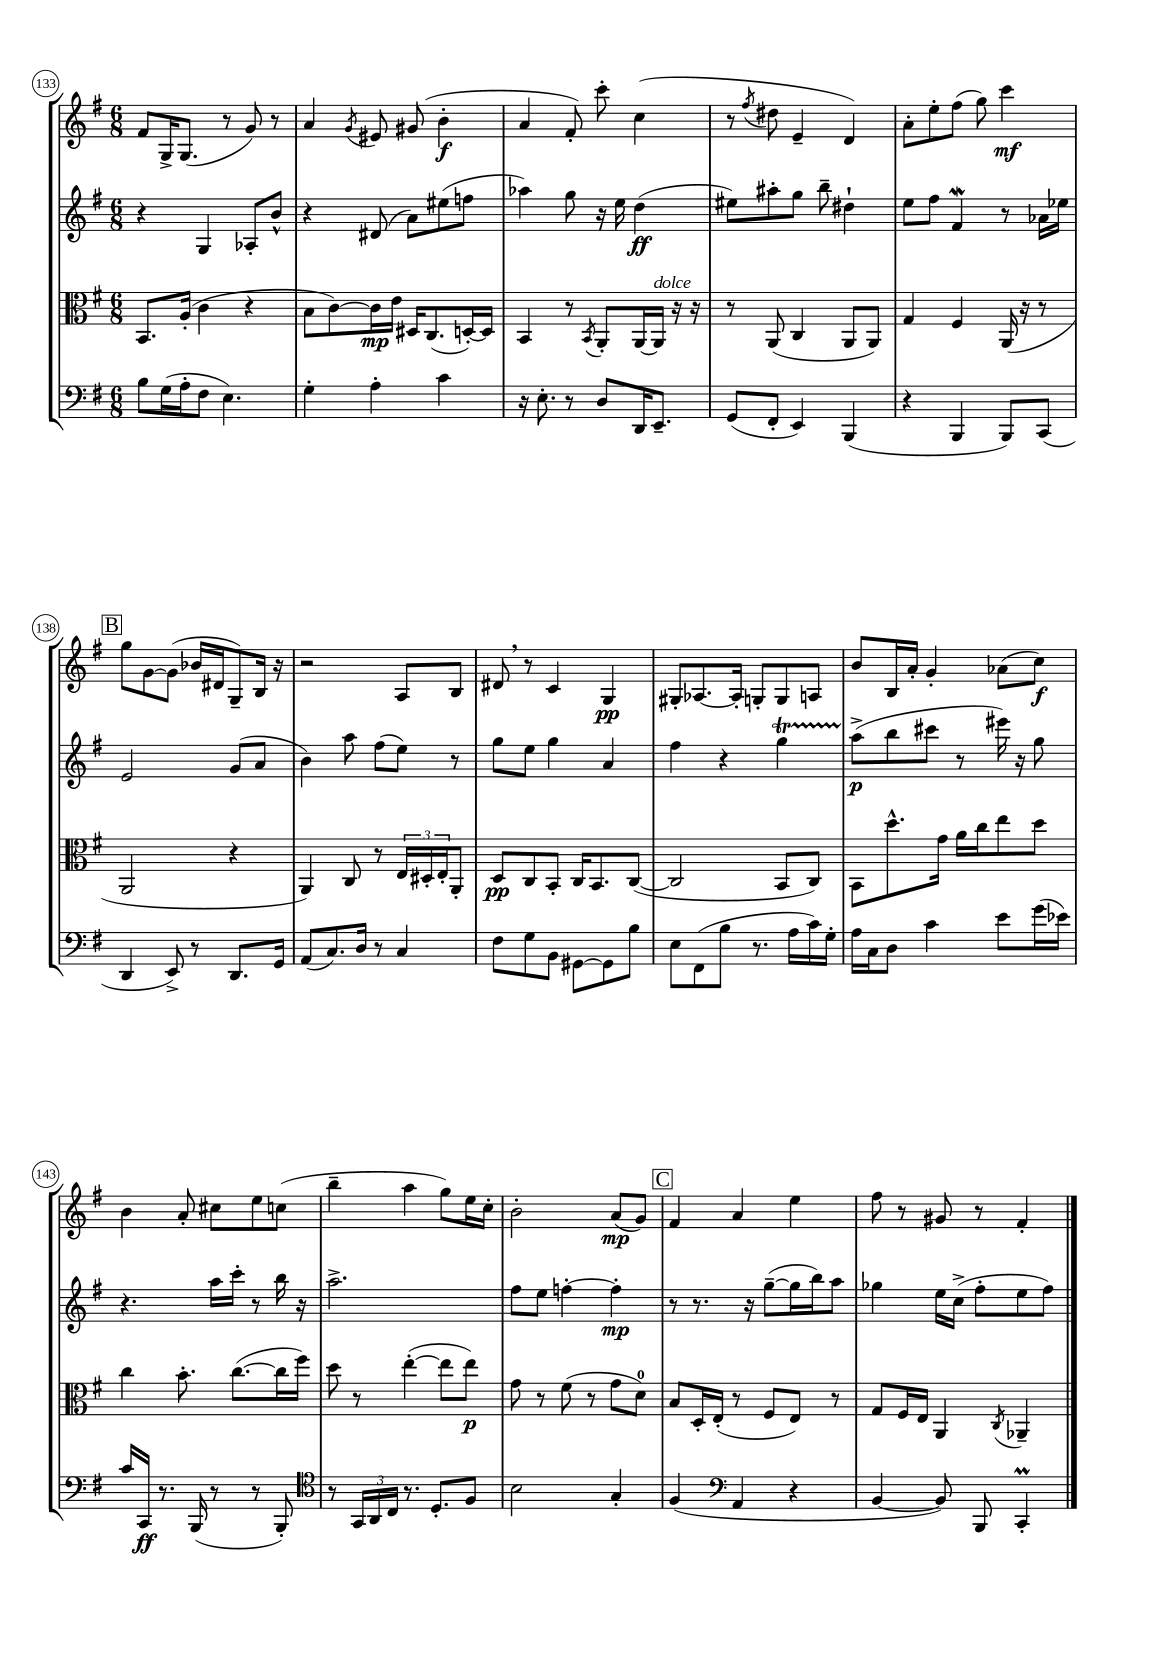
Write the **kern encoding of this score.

**kern	**kern	**kern	**kern
*staff4	*staff3	*staff2	*staff1
*clefF4	*clefC3	*clefG2	*clefG2
*k[f#]	*k[f#]	*k[f#]	*k[f#]
*M6/8	*M6/8	*M6/8	*M6/8
8B\L	8.BB/L	4r	8f#/L
(16G\L	.	.	16G^/K
16A'\J	(16A'/Jk	.	(8.G/J
8F#\J	4c\	4G/	.
4.E\)	.	.	8r
.	4r	8A-'/L	8g/)
.	.	8b^^/J	8r
=	=	=	=
4G'\	8B\L	4r	4a/
.	[8c\)	.	.
.	.	.	8qg/
4A'\	16c\]L	(8d#/	8e#/
.	16e\JJ	.	.
.	16D#/LK	8a\L)	(8g#/
.	(8.C/	.	.
4c\	.	(8ee#\	4b'\
.	[16D'/L)	8ff\J	.
.	16D/]JJ	.	.
=	=	=	=
16r	4BB/	4aa-\)	4a/
8.E'\	.	.	.
8r	8r	8gg\	8f#'/)
.	8qBB/	.	.
8D/L	8AA'/L	16r	8ccc'\
.	.	16ee\	.
16DD/K	[16AA/L	(4dd\	(4cc\
8.EE~/J	16AA/]JJ	.	.
.	16r	.	.
.	16r	.	.
=	=	=	=
(8GG/L	8r	8ee#\L)	8r
.	.	.	8qff#/
8FF#'/J	(8AA/	8aa#'\	8dd#\
4EE/)	4C/	8gg\J	4e~/
.	.	8bb~\	.
(4BBB/	8AA/L	4dd#`\	4d/)
.	8AA/J)	.	.
=	=	=	=
4r	4G/	8ee\L	8a'\L
.	.	8ff#\J	8ee'\
4BBB/	4F#/	4f#/	(8ff#\J
.	.	.	8gg\)
8BBB/L)	(16AA/	8r	4ccc\
.	16r	.	.
(8CC/J	8r	16a-\LL	.
.	.	16ee-\JJ	.
=	=	=	=
4DD/	2AA/	2e/	8gg\L
.	.	.	[8g\
8EE^/)	.	.	(8g\]J
8r	.	.	16b-/LL
.	.	.	16d#/J
8.DD/L	4r	(8g/L	8G~/)
.	.	8a/J	16B/Jk
16GG/Jk	.	.	16r
=	=	=	=
(8AA/L	4AA/)	4b\)	2r
8.C/)	.	.	.
.	8C/	8aa\	.
16D/Jk	.	.	.
8r	8r	(8ff#\L	.
4C/	24E/LL	8ee\J)	8A/L
.	24D#'/	.	.
.	24E'/J	.	.
.	8AA'/J	8r	8B/J
=	=	=	=
8F#\L	8D/L	8gg\L	8d#/
8G\	8C/	8ee\J	8r
8BB\J	8BB'/J	4gg\	4c/
[8GG#\L	16C/LK	.	.
.	8.BB/	.	.
8GG#\]	.	4a/	4G/
8B\J	([8C/J	.	.
=	=	=	=
8E\L	2C/]	4ff#\	8G#'/L
(8FF#\	.	.	[8.A-/
8B\J	.	4r	.
.	.	.	16A-'/]Jk
8.r	.	.	8G'/L
.	8BB/L	4gg\	8G/
16A\LL	.	.	.
16c\)	8C/J)	.	8A/J
16G'\JJ	.	.	.
=	=	=	=
16A\LL	8BB\L	(8aa^\L	8b/L
16C\J	.	.	.
8D\J	8.dd^^\	8bb\	16B/L
.	.	.	16a'/JJ
4c\	.	8ccc#\J	4g'/
.	16g\Jk	.	.
.	16a\LL	8r	.
.	16cc\J	.	.
8e\L	8ee\	16eee#\)	(8a-\L
.	.	16r	.
(16g\L	8dd\J	8gg\	8cc\J)
16e-\JJ)	.	.	.
=	=	=	=
16c/LL	4cc\	4.r	4b\
16CC/JJ	.	.	.
8.r	.	.	.
.	8.b'\	.	8a'/
(16BBB/	.	.	.
8r	.	16aa\LL	8cc#\L
.	([8.cc\L	16ccc'\JJ	.
8r	.	8r	8ee\
8BBB'/)	16cc\]L	16bb\	(8cc\J
.	16ff#\JJ)	16r	.
=	=	=	=
*clefC4	*	*	*
8r	8dd\	2.aa^\	4bb~\
24GG/LL	8r	.	.
24AA/	.	.	.
24C/JJ	.	.	.
8.r	([4ee'\	.	4aa\
8.D'/L	.	.	.
.	8ee\]L	.	8gg\L)
8F#/J	8ee\J)	.	16ee\L
.	.	.	16cc'\JJ
=	=	=	=
2B\	8g\	8ff#\L	2b'\
.	8r	8ee\J	.
.	(8f#\	[4ff'\	.
.	8r	.	.
4G'/	8g\L	4ff'\]	(8a/L
.	8d\J)	.	8g/J)
=	=	=	=
(4F#/	8B/L	8r	4f#/
.	16D'/L	8.r	.
.	(16E'/JJ	.	.
*clefF4	*	*	*
4AA/	8r	.	4a/
.	.	16r	.
.	8F#/L	([8gg~\L	.
4r	8E/J)	16gg\]L	4ee\
.	.	16bb\J)	.
.	8r	8aa\J	.
=	=	=	=
[4BB/	8G/L	4gg-\	8ff#\
.	16F#/L	.	8r
.	16E/JJ	.	.
8BB/])	4AA/	16ee\LL	8g#/
.	.	(16cc^\JJ	.
8BBB/	.	8ff#'\L	8r
.	8qC/	.	.
4CC'/	4AA-~/	8ee\	4f#'/
.	.	8ff#\J)	.
==	==	==	==
*-	*-	*-	*-
